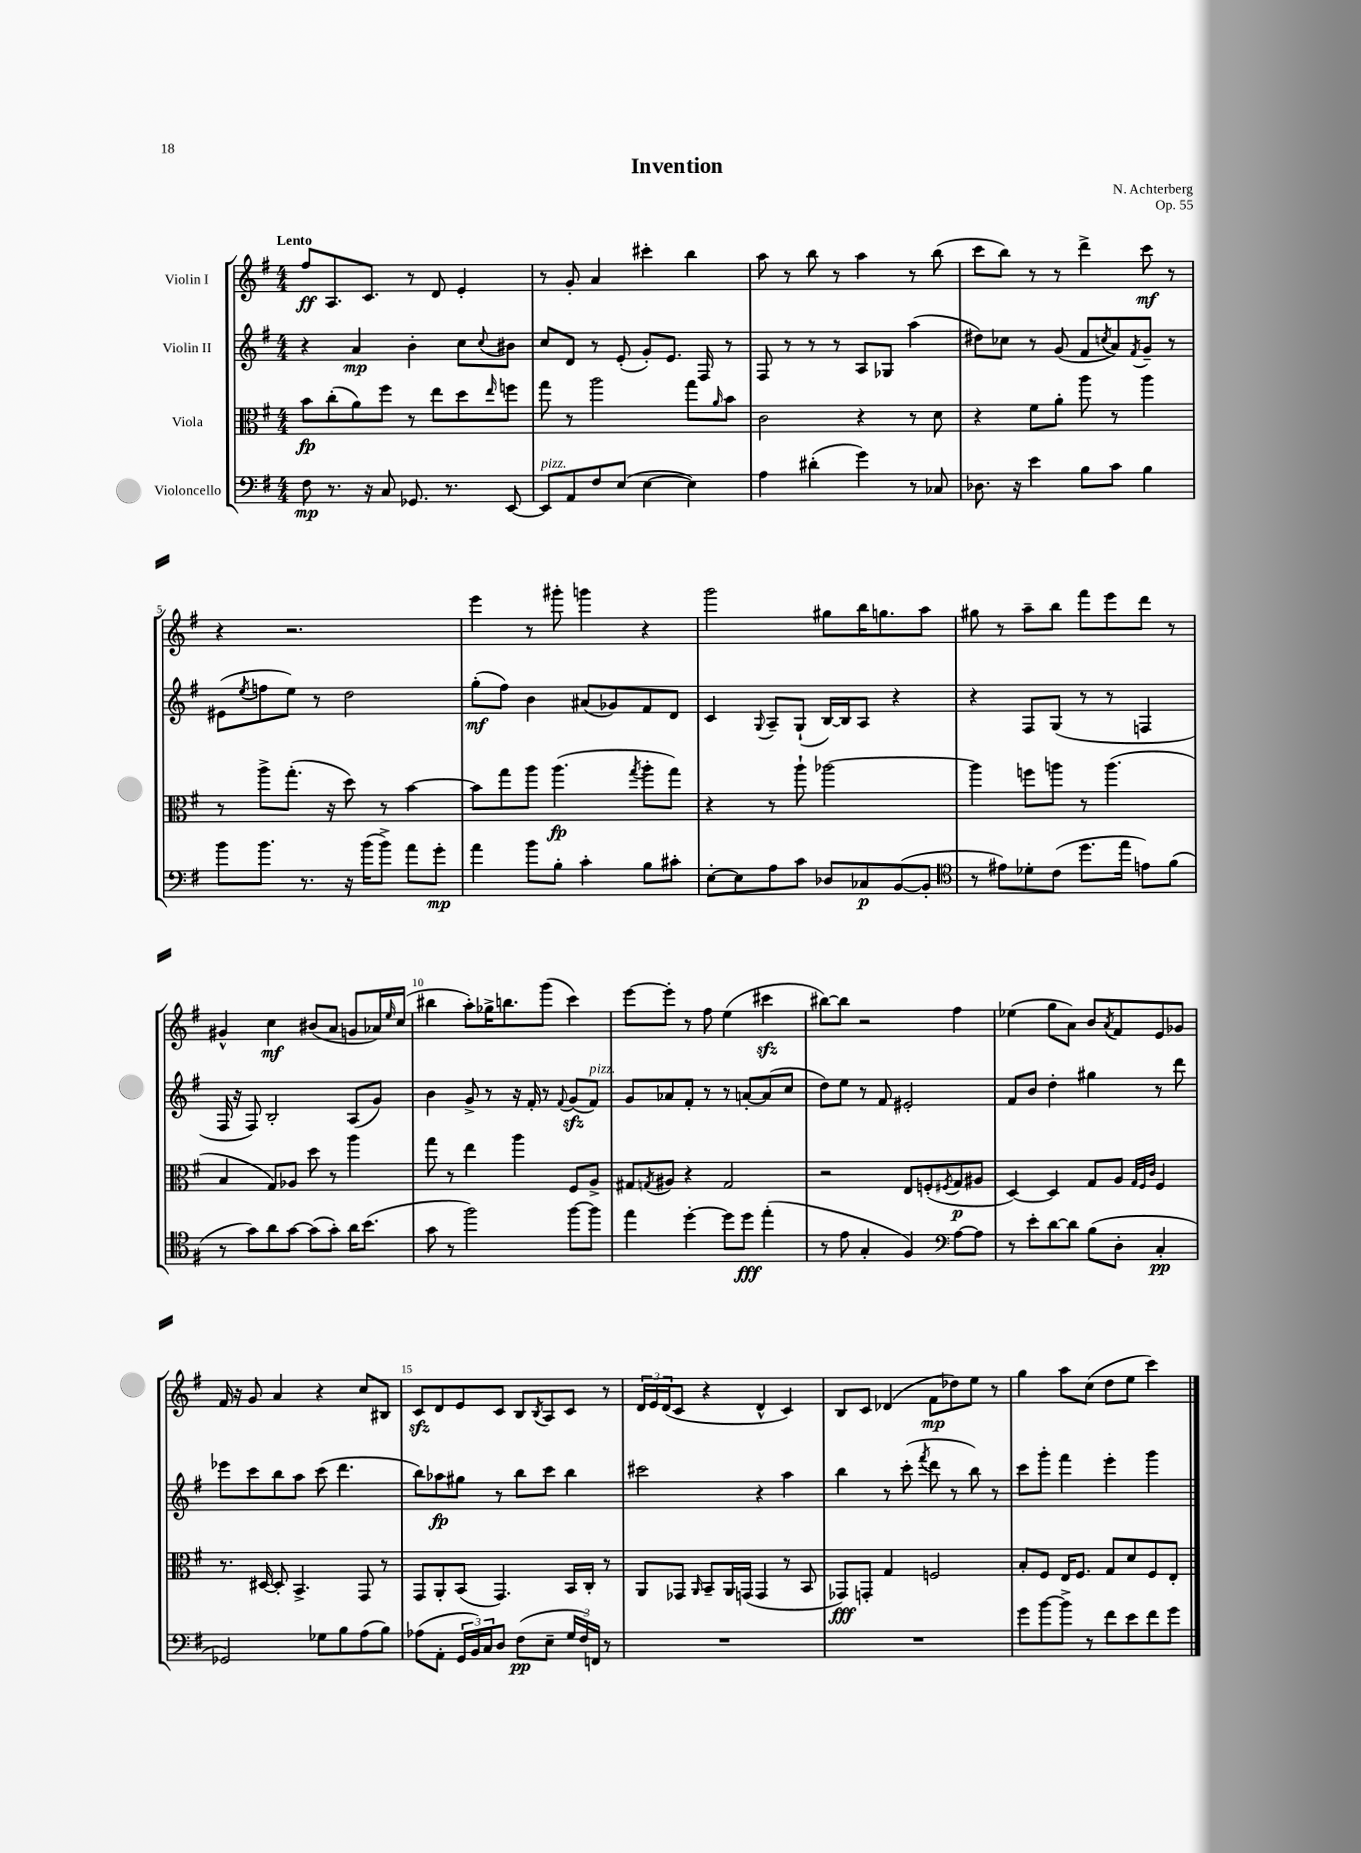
\header { title = "Invention" composer = "N. Achterberg" opus = "Op. 55" }
<<
\new StaffGroup <<
\new Staff = "s0" \with { instrumentName = "Violin I" } {
    \clef treble \key g \major \numericTimeSignature \time 4/4 \tempo "Lento"
    fis''8\ff a8. c'8. r8 d'8 e'4-. |
    r8 g'8-. a'4 cis'''4-. b''4 |
    a''8 r8 b''8 r8 a''4 r8 b''8( |
    c'''8 b''8) r8 r8 d'''4-> c'''8\mf r8 |
    r4 r2. |
    e'''4 r8 gis'''8-. g'''4 r4 |
    g'''2 gis''8 b''16 g''8. a''8 |
    gis''8 r8 a''8-- b''8 fis'''8 e'''8 d'''8 r8 |
    gis'4-^ c''4\mf bis'8( a'8 g'8 aes'16) \grace { e''16 } c''16( |
    bis''4 a''8-.) ges''16-> b''8. g'''8( c'''4) |
    e'''8~ e'''8-. r8 fis''8 e''4( cis'''4\sfz |
    bis''8~) bis''8 r2 fis''4 |
    ees''4( g''8 a'8) b'8 \acciaccatura { a'8 } fis'8 e'8 ges'8 |
    fis'16 r16 g'8 a'4 r4 c''8 bis8 |
    c'8\sfz d'8 e'8 c'8 b8 \acciaccatura { b8 } a8 c'8 r8 |
    \tuplet 3/2 { d'16 e'16 d'16( } c'8 r4 d'4-^ c'4) |
    b8 c'8 des'4( fis'8\mp des''8) e''8 r8 |
    g''4 a''8 c''8( d''8 e''8 c'''4) \bar "|." |
}
\new Staff = "s1" \with { instrumentName = "Violin II" } {
    \clef treble \key g \major \numericTimeSignature \time 4/4
    r4 a'4\mp b'4-. c''8 \appoggiatura { c''8 } bis'8 |
    c''8 d'8 r8 e'8-.( g'8-.) e'8. fis16 r8 |
    fis8 r8 r8 r8 a8 ges8 a''4( |
    dis''8) ces''8 r8 g'8( fis'8 \acciaccatura { c''8 } a'8) \acciaccatura { fis'8 } g'8-- r8 |
    eis'8( \acciaccatura { e''8 } f''8 e''8) r8 d''2 |
    g''8-.\mf( fis''8) b'4 ais'8( ges'8) fis'8 d'8 |
    c'4 \appoggiatura { g8 } a8-- g8-!( b16~) b16 a8 r4 |
    r4 fis8 g8( r8 r8 f4 |
    fis16 r16 fis8) b2-. a8( g'8) |
    b'4 g'8-> r8 r16 fis'16-. r8 \appoggiatura { fis'8 } g'8\sfz( fis'8^\markup { \italic "pizz." }) |
    g'8 aes'8 fis'8-. r8 r8 a'8~-. a'8( c''8 |
    d''8) e''8 r8 fis'8 eis'2-. |
    fis'8 b'8 d''4-. gis''4 r8 d'''8 |
    ees'''8 c'''8 b''8 a''8 c'''8( d'''4. |
    b''8) aes''8\fp gis''8 r8 b''8 c'''8 b''4 |
    cis'''2 r4 a''4 |
    b''4 r8 c'''8-.( \acciaccatura { fis'''8 } d'''8 r8 b''8) r8 |
    c'''8 g'''8-. fis'''4 e'''4-. g'''4 \bar "|." |
}
\new Staff = "s2" \with { instrumentName = "Viola" } {
    \clef alto \key g \major \numericTimeSignature \time 4/4
    b'8\fp c''8-.( a'8) fis''8 r8 e''8 d''8 \grace { e''16 } f''8 |
    g''8 r8 a''2 g''8 \grace { a'16 } b'8 |
    c'2 r4 r8 d'8 |
    r4 fis'8 a'8-. a''8 r8 a''4 |
    r8 a''8-> g''8.-.( r16 d''8) r8 b'4~ |
    b'8 g''8 a''8 a''4.\fp( \acciaccatura { g''8 } a''8-. g''8) |
    r4 r8 a''8-! aes''2~ |
    aes''4 f''8 a''8 r8 a''4.( |
    b4 g8) aes8 d''8 r8 a''4 |
    g''8 r8 e''4 a''4 fis8 a8-> |
    gis8 \acciaccatura { g8 } ais8 r4 g2 |
    r2 e8 f8-.( \acciaccatura { fis8 } g8\p ais8 |
    d4~) d4 g8 a8 \grace { g32 fis32 c'32 } fis4 |
    r8. dis16~ dis8-. b,4.-> g,8 r8 |
    g,8 a,8-. b,8( g,4.) b,16 c16-. r8 |
    a,8 ges,8 \grace { a,16 } b,8-- a,16 g,16( g,4 r8 b,8 |
    ges,8\fff) g,8-. g4 f2 |
    b8-. fis8 e16 fis8. g8 d'8 fis8 e8-. \bar "|." |
}
\new Staff = "s3" \with { instrumentName = "Violoncello" } {
    \clef bass \key g \major \numericTimeSignature \time 4/4
    fis8\mp r8. r16 c8 ges,8. r8. e,8~ |
    e,8^\markup { \italic "pizz." } a,8 fis8 e8( e4~ e4) |
    a4 dis'4-.( g'4) r8 ces8 |
    des8. r16 e'4 b8 c'8 b4 |
    b'8 b'8. r8. r16 b'16( b'8->) a'8 g'8-.\mp |
    a'4 b'8 b8-. c'4-. b8 cis'8-. |
    e8~-. e8 a8 c'8 des8 ces8\p b,8~( b,8-. |
    \clef tenor r8 eis'8) des'8-. c'8( d''8. e''16 e'8) fis'8( |
    r8 g'8) a'8 g'8~ g'8( g'8-.) a'16 b'8.( |
    g'8 r8 fis''2) fis''8~ fis''8 |
    e''4 d''4~-. d''8 d''8\fff e''4-.( |
    r8 e'8 g4-. fis4) \clef bass a8~ a8 |
    r8 e'8-. d'8~ d'8 b8( d8-. c4-.\pp |
    ges,2) ges8 b8 a8( b8) |
    aes8( a,8-. \tuplet 3/2 { g,16 b,16) c16 } d8 fis8\pp( e8-- \tuplet 3/2 { g16 fis16) f,16 } r8 |
    R1 |
    R1 |
    g'8 b'8~ b'8-> r8 fis'8 e'8 fis'8 g'8 \bar "|." |
}
>>
>>
\layout { \context { \Score \override BarNumber.break-visibility = ##(#f #t #t) barNumberVisibility = #(every-nth-bar-number-visible 5) } }
